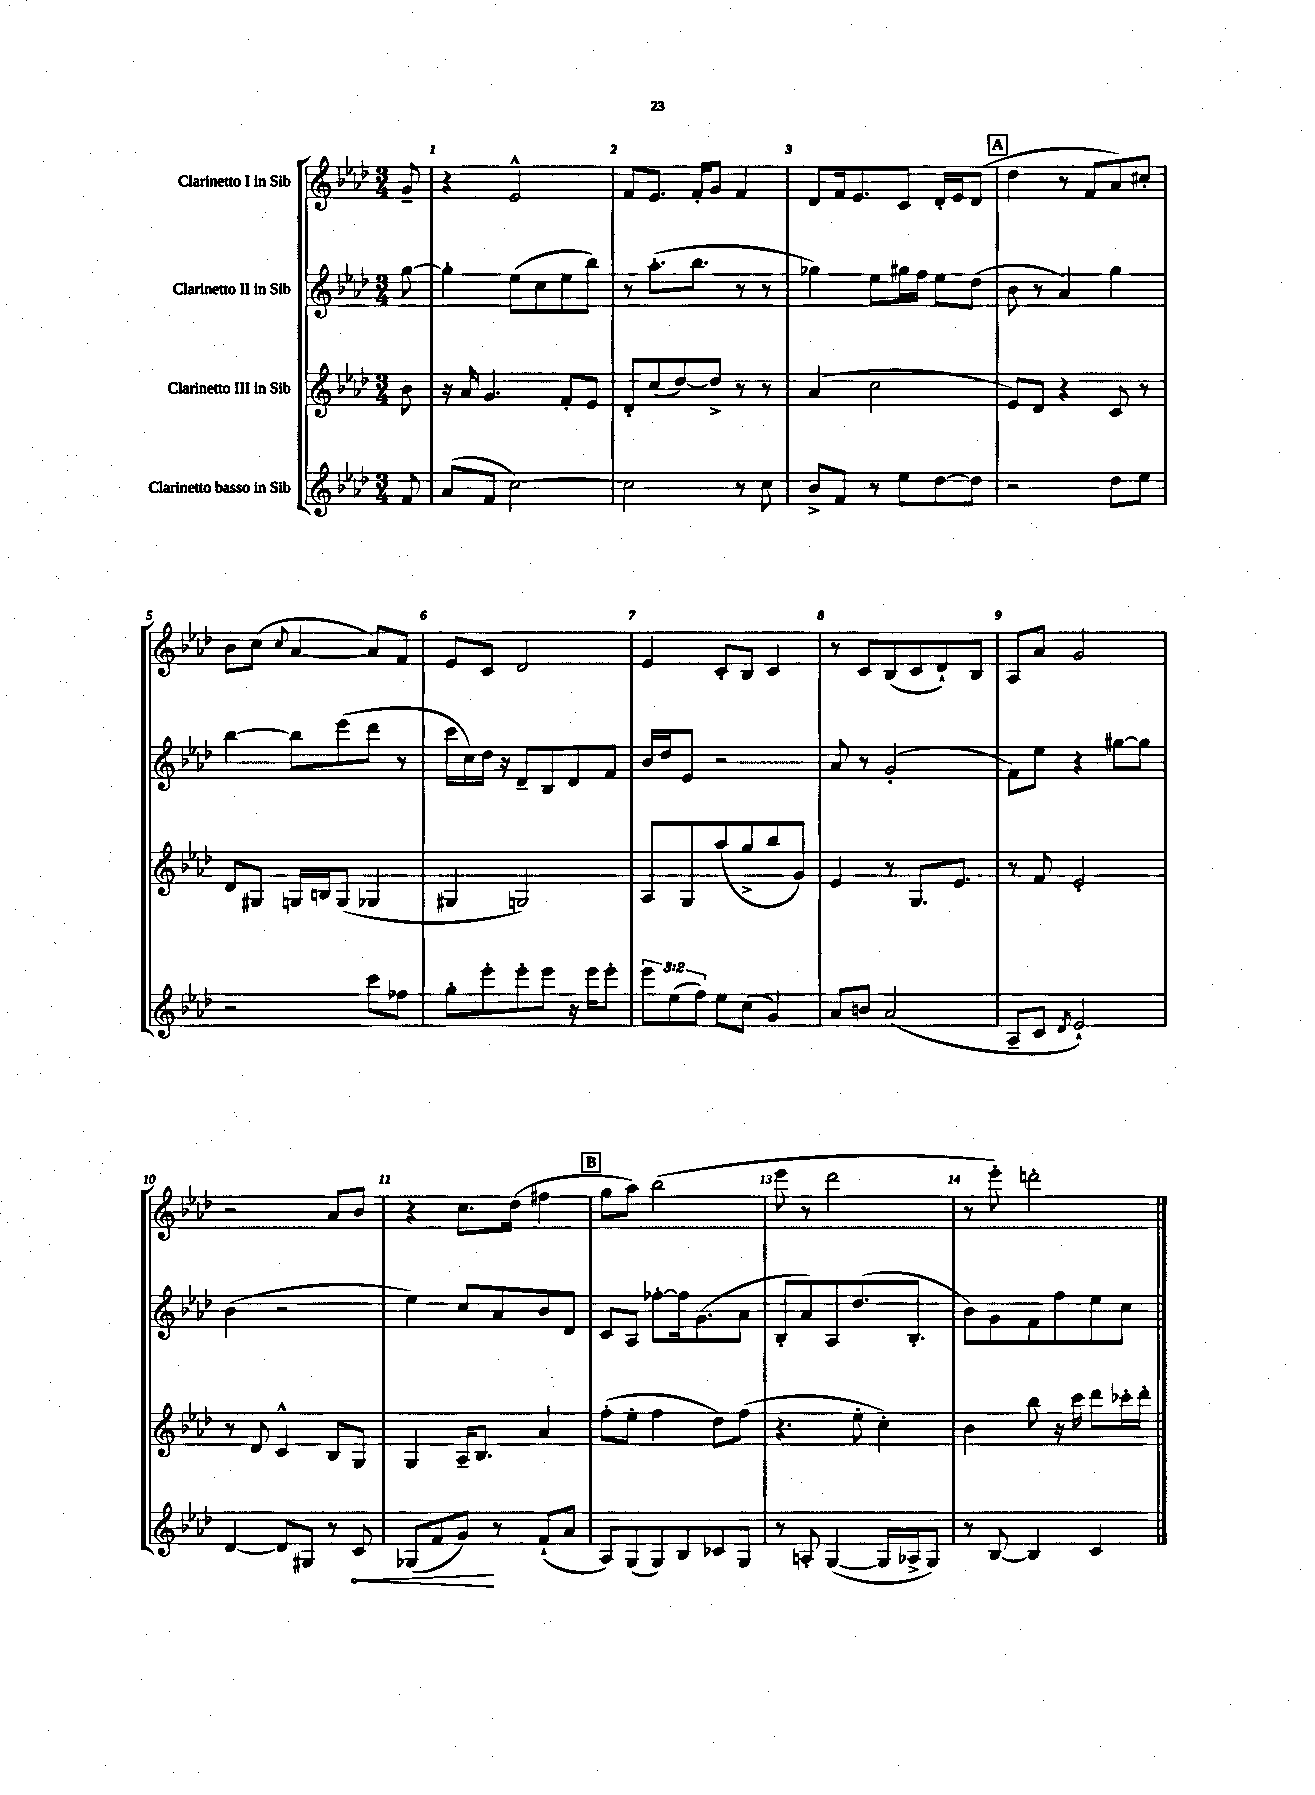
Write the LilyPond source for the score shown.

<<
\new StaffGroup <<
\new Staff = "s0" \with { instrumentName = "Clarinetto I in Sib" } {
    \clef treble \key aes \major \numericTimeSignature \time 3/4 \partial 8
    g'8-- |
    r4 ees'2-^ |
    f'8 ees'8. f'16-. g'8 f'4 |
    des'8 f'16 ees'8. c'8 des'16-. ees'16 des'8( |
    \mark \markup { \box "A" } des''4 r8 f'8 aes'8) cis''8-. |
    bes'8 c''8( \appoggiatura { c''8 } aes'4~ aes'8) f'8 |
    ees'8 c'8 des'2 |
    ees'4 c'8-. bes8 c'4 |
    r8 c'8 bes8( c'8 des'8-!) bes8 |
    aes8 aes'8 g'2 |
    r2 aes'8 bes'8 |
    r4 c''8. des''16( fis''4 |
    \mark \markup { \box "B" } g''8 aes''8) bes''2( |
    ees'''8 r8 des'''2 |
    r8 ees'''8-.) d'''2-. \bar "|." |
}
\new Staff = "s1" \with { instrumentName = "Clarinetto II in Sib" } {
    \clef treble \key aes \major \numericTimeSignature \time 3/4 \partial 8
    g''8~ |
    g''4-. ees''8( c''8 ees''8 bes''8) |
    r8 aes''8.-.( bes''8. r8 r8 |
    ges''4) ees''8 gis''16 f''16 ees''8 des''8( |
    \mark \markup { \box "A" } bes'8 r8 aes'4) g''4 |
    bes''4~ bes''8 ees'''8( des'''8 r8 |
    c'''16 c''16) des''16 r16 des'8-- bes8 des'8 f'8 |
    bes'16 des''16 ees'8 r2 |
    aes'8 r8 g'2-.( |
    f'8) ees''8 r4 gis''8~ gis''8 |
    bes'4( r2 |
    ees''4) c''8 aes'8 bes'8 des'8 |
    \mark \markup { \box "B" } c'8 aes8 fes''8~-. fes''16 g'8.( aes'8 |
    bes8-. aes'8) aes8 des''8.( bes8.-. |
    bes'8) g'8 f'8 f''8 ees''8 c''8 \bar "|." |
}
\new Staff = "s2" \with { instrumentName = "Clarinetto III in Sib" } {
    \clef treble \key aes \major \numericTimeSignature \time 3/4 \partial 8
    bes'8 |
    r16 aes'16 g'4. f'8-. ees'8 |
    des'8-. c''8( des''8~) des''8-> r8 r8 |
    aes'4( c''2 |
    \mark \markup { \box "A" } ees'8) des'8 r4 c'8 r8 |
    des'8 gis8 g16 b16 g8( ges4 |
    gis4 g2) |
    aes8 g8 aes''8( g''8-> bes''8 g'8) |
    ees'4 r8 g8. ees'8. |
    r8 f'8 ees'2-. |
    r8 des'8 c'4-^ bes8 g8 |
    g4 aes16-- bes8. aes'4 |
    \mark \markup { \box "B" } f''8-.( ees''8-. f''4 des''8) f''8( |
    r4. ees''8-. c''4-.) |
    bes'4 bes''8 r16 c'''16 des'''8 ces'''16-. des'''16-. \bar "|." |
}
\new Staff = "s3" \with { instrumentName = "Clarinetto basso in Sib" } {
    \clef treble \key aes \major \numericTimeSignature \time 3/4 \override Staff.TupletNumber.text = #tuplet-number::calc-fraction-text \partial 8
    f'8 |
    aes'8( f'8 c''2~) |
    c''2 r8 c''8 |
    bes'8-> f'8 r8 ees''8 des''8~ des''8 |
    \mark \markup { \box "A" } r2 des''8 ees''8 |
    r2 c'''8 fes''8 |
    g''8-. ees'''8-. ees'''8-. ees'''8 r16 ees'''16 ees'''8-. |
    \tuplet 3/2 { ees'''8 ees''8( f''8) } ees''8 c''8( g'4) |
    aes'8 b'8 aes'2( |
    aes8-- c'8 \acciaccatura { des'8 } ees'2-!) |
    des'4~ des'8 gis8 r8 \once \override Hairpin.circled-tip = ##t c'8\< |
    ges8( f'8 g'8\!) r8 f'8-!( aes'8 |
    \mark \markup { \box "B" } aes8) g8( g8) bes8 ces'8 g8 |
    r8 a8-. g4~( g16 aes16-> g8) |
    r8 bes8~ bes4 c'4 \bar "|." |
}
>>
>>
\layout { \context { \Score \override BarNumber.break-visibility = ##(#f #t #t) barNumberVisibility = #all-bar-numbers-visible } }
